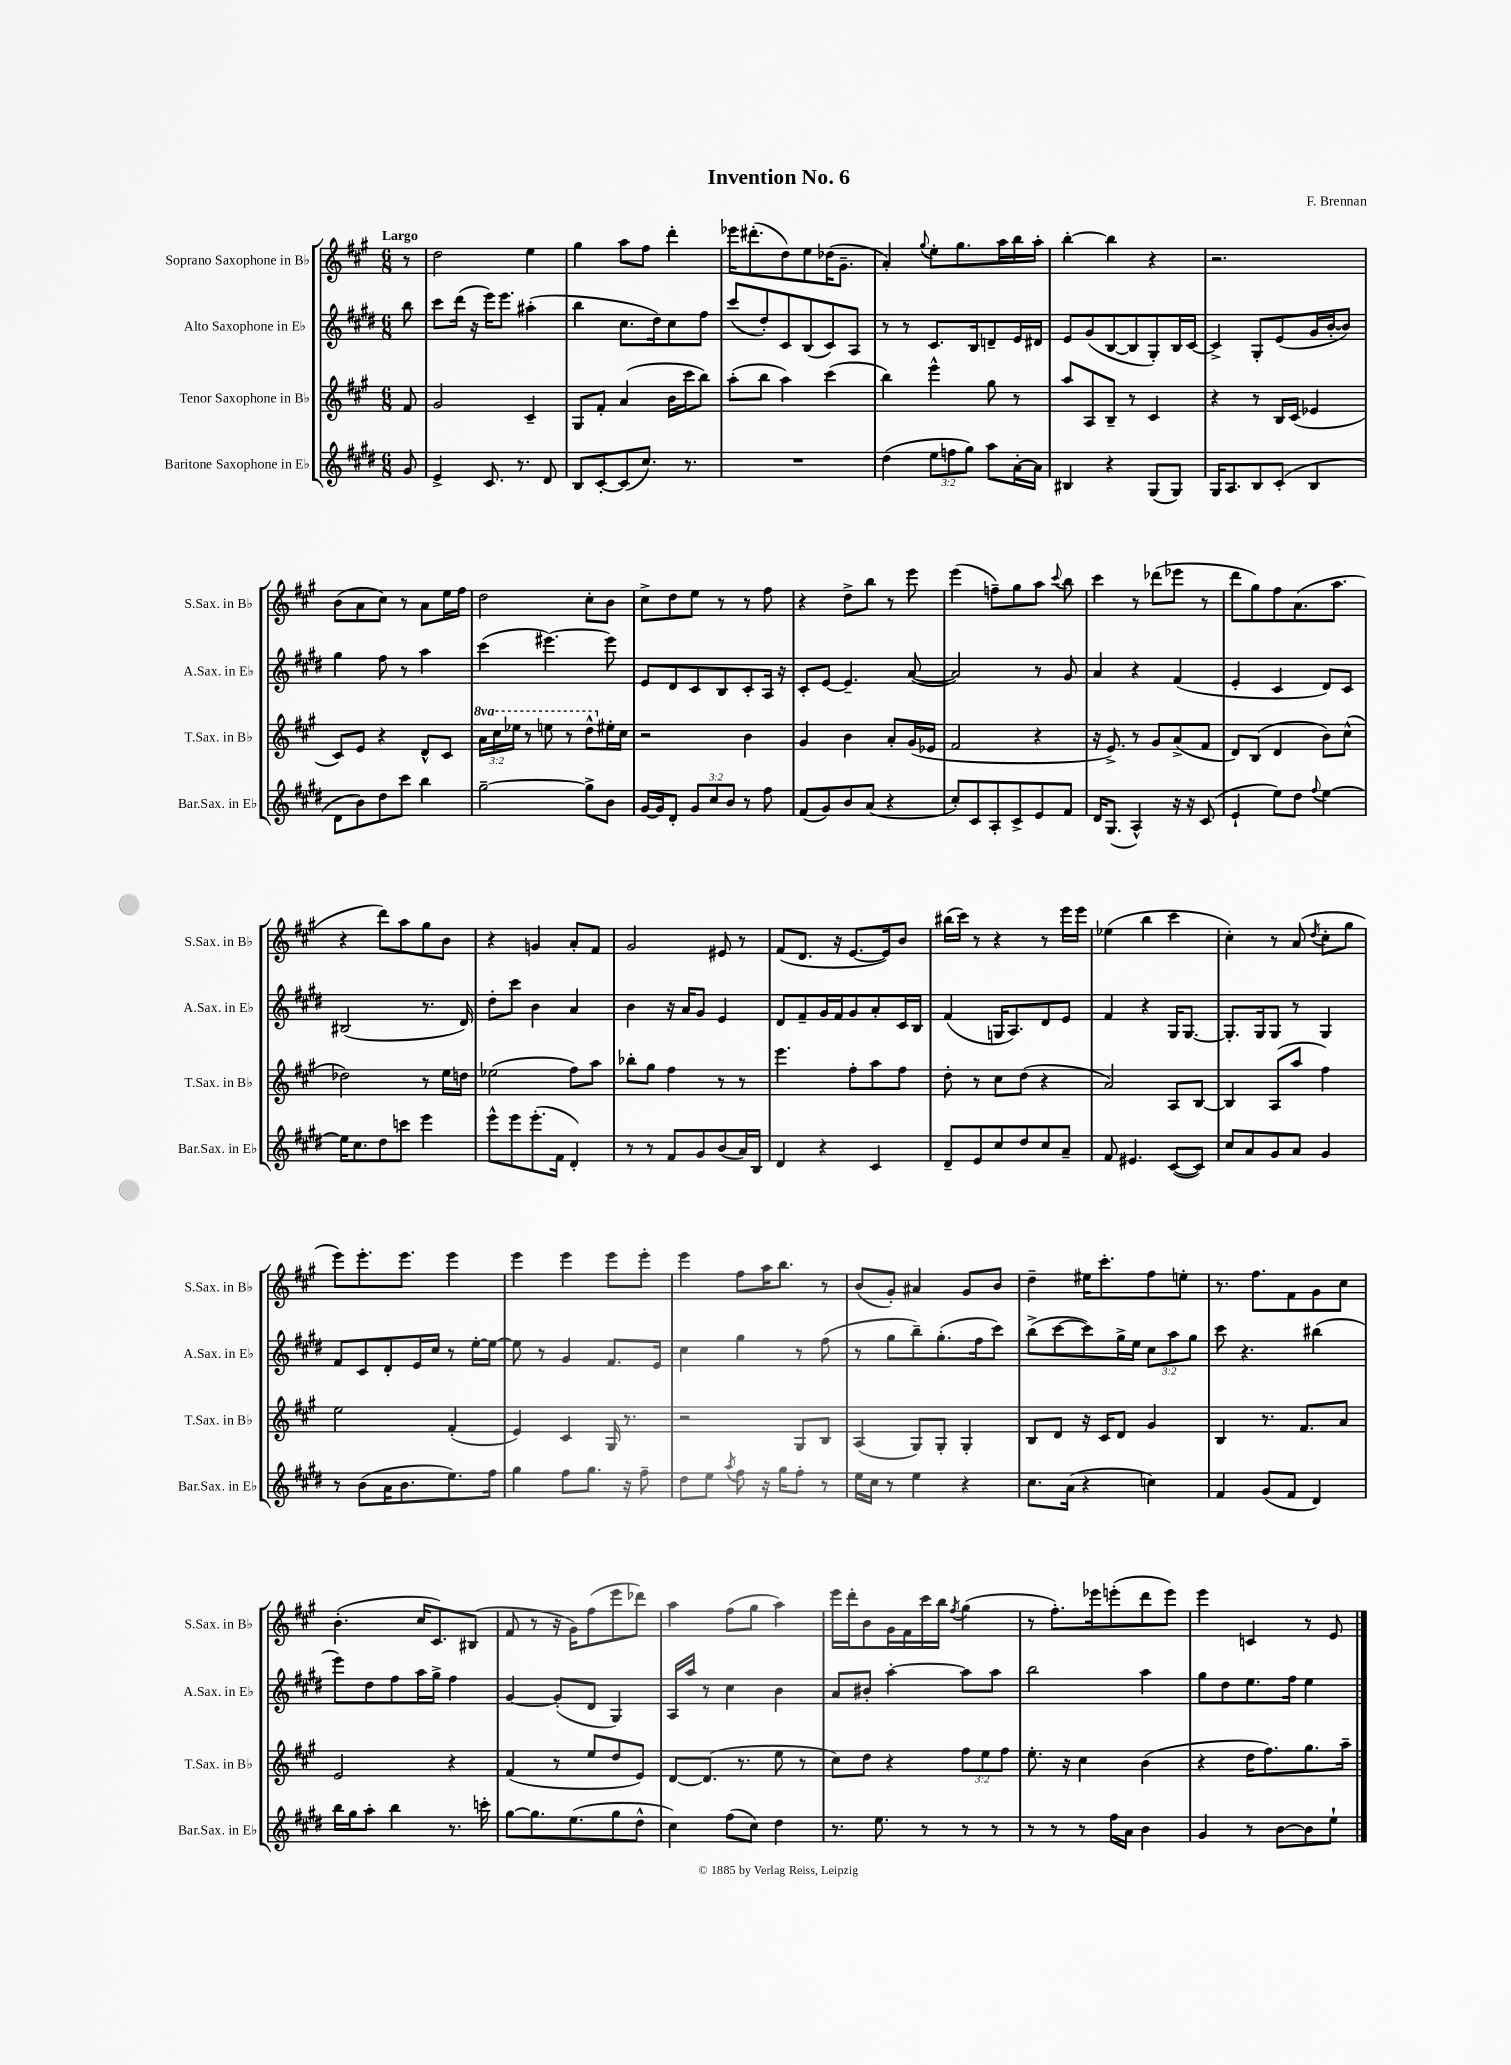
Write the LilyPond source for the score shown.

\header { title = "Invention No. 6" composer = "F. Brennan" }
<<
\new StaffGroup <<
\new Staff = "s0" \with { instrumentName = "Soprano Saxophone in Bb" shortInstrumentName = "S.Sax. in Bb" } {
    \clef treble \key a \major \numericTimeSignature \time 6/8 \partial 8 \tempo "Largo"
    \autoBeamOff r8 |
    d''2 e''4 |
    gis''4 a''8[ fis''8] d'''4-. |
    ees'''16[ dis'''8.-.( d''8) e''8 des''16( gis'8.]-- |
    a'4-.) \appoggiatura { gis''8 } e''8[-. gis''8. a''16 b''16 a''16]-. |
    b''4~-. b''4 r4 |
    r2. |
    b'8[( a'8 cis''8]) r8 a'8[ e''16 fis''16] |
    d''2 cis''8[-. b'8] |
    cis''8[-> d''8 e''8] r8 r8 fis''8 |
    r4 d''8[-> b''8] r8 e'''8 |
    e'''4( f''8[--) gis''8 a''8] \appoggiatura { cis'''8 } b''8 |
    cis'''4 r8 des'''8[( ees'''8] r8 |
    d'''8[ gis''8) fis''8 a'8.( a''8.] |
    r4 d'''8[) a''8 gis''8 b'8] |
    r4 g'4 a'8[-. fis'8] |
    gis'2 eis'8 r8 |
    fis'8[( d'8.] r16 e'8.[~ e'16) b'8] |
    bis''16[( cis'''16]) r8 r4 r8 e'''16[ e'''16] |
    ees''4( b''4 cis'''4 |
    cis''4-.) r8 a'8( \acciaccatura { d''8 } cis''8[-. gis''8] |
    e'''8[) e'''8.-. e'''8.] e'''4 |
    e'''4 e'''4 e'''8[ e'''8]-. |
    e'''4 fis''8[ a''16 b''8.] r8 |
    b'8[( gis'8]-.) ais'4 gis'8[ b'8] |
    d''4-- eis''16[ cis'''8.-. fis''8 e''8]-. |
    r8. fis''8.[ fis'8 gis'8 cis''8] |
    b'4.-.( cis''16[ cis'8.) bis8]( |
    fis'8 r8 r16 gis'16[) fis''8( e'''8 des'''8]) |
    a''4 fis''8[( gis''8] a''4) |
    e'''16[ d'''16-. b'8 gis'16 fis'16 cis'''16 b''16] \acciaccatura { fis''8 } gis''4( |
    r8 fis''8.[-.) ees'''16 e'''8-.( d'''8 e'''8]) |
    e'''4 c'4 r8 e'8 \bar "|." |
}
\new Staff = "s1" \with { instrumentName = "Alto Saxophone in Eb" shortInstrumentName = "A.Sax. in Eb" } {
    \clef treble \key e \major \numericTimeSignature \time 6/8 \override Staff.TupletNumber.text = #tuplet-number::calc-fraction-text \partial 8
    \autoBeamOff b''8 |
    cis'''8[ dis'''16]( r16 e'''16[) e'''8.] ais''4-.( |
    b''4 cis''8.[ dis''16) cis''8 fis''8] |
    cis'''8[( dis''8-.) cis'8 b8( cis'8) a8] |
    r8 r8 cis'8.[ b16 d'8-- e'16 dis'16] |
    e'8[ gis'8( b8~ b8 gis8-.) b16 cis'16]~ |
    cis'4-> gis8[-. e'8( gis'16 b'16~-. b'8]) |
    gis''4 fis''8 r8 a''4 |
    cis'''4( eis'''4.~) eis'''8 |
    e'8[ dis'8 cis'8 b8 cis'8-. a16] r16 |
    cis'8[-. e'8]~ e'4.-- a'8~( |
    a'2) r8 gis'8 |
    a'4 r4 fis'4( |
    e'4-. cis'4 dis'8[) cis'8] |
    bis2( r8. dis'16) |
    dis''8[-. cis'''8] b'4 a'4 |
    b'4 r16 a'16[ gis'8] e'4 |
    dis'8[ fis'8-- gis'16 fis'16 gis'8 a'8-. cis'16 b16] |
    fis'4( g16[ a8.) dis'8 e'8] |
    fis'4 r4 gis16[ gis8.]~ |
    gis8.[-. gis16 gis8] r8 gis4 |
    fis'8[ cis'8 dis'8-. e'16 cis''16] r8 e''16[~-. e''16]~ |
    e''8 r8 gis'4 fis'8.[ e'16] |
    cis''4 gis''4 r8 fis''8( |
    r8 gis''8[ b''8--) gis''8.-.( fis''16 cis'''8]) |
    b''8[->( cis'''8~ cis'''8) gis''16-> e''16] \tuplet 3/2 { cis''8[ a''8 gis''8] } |
    cis'''8 r4. bis''4( |
    e'''8[) dis''8 fis''8 a''16 gis''16]-> fis''4 |
    gis'4~ gis'8[-.( dis'8] gis4) |
    a16[ a''16] r8 cis''4 b'4 |
    a'8[ bis'8]-. a''4~-. a''8[ a''8] |
    b''2 a''4 |
    gis''8[ dis''8 e''8. fis''16] e''4 \bar "|." |
}
\new Staff = "s2" \with { instrumentName = "Tenor Saxophone in Bb" shortInstrumentName = "T.Sax. in Bb" } {
    \clef treble \key a \major \numericTimeSignature \time 6/8 \override Staff.TupletNumber.text = #tuplet-number::calc-fraction-text \set Staff.ottavationMarkups = #ottavation-simple-ordinals \partial 8
    \autoBeamOff fis'8 |
    gis'2 cis'4-- |
    gis8[ fis'8]-. a'4( b'16[ cis'''16 b''8]) |
    a''8[-.( b''8] a''4) cis'''4( |
    b''4) e'''4-^ gis''8 r8 |
    a''8[ a8 b8]-- r8 cis'4 |
    r4 r8 b16[ cis'16]( ees'4 |
    cis'8[) e'8] r4 d'8[-^ cis'8] |
    \tuplet 3/2 { \ottava #1 a''16[ cis'''16 ees'''16] } r8 e'''8 r8 d'''8[-^ \ottava #0 eis''16-. cis''16] |
    r2 b'4 |
    gis'4 b'4 a'8[-. gis'16( ees'16] |
    fis'2 r4 |
    r16 e'8.->) r8 gis'8[ a'8->( fis'8] |
    d'8[) b8]( d'4 b'8[) cis''8]-^( |
    des''2) r8 e''16[ d''16] |
    ees''2( fis''8[) a''8] |
    bes''8[-. gis''8] fis''4 r8 r8 |
    e'''4. fis''8[-. a''8 fis''8] |
    d''8-. r8 cis''8[ d''8]( r4 |
    a'2) a8[ b8]~ |
    b4 a8[( a''8] fis''4) |
    e''2 fis'4-.( |
    e'4) cis'4 gis16 r8. |
    r2 gis8[ b8] |
    a4( gis8[) gis8]-. gis4-. |
    b8[ d'8] r16 cis'16[ d'8] gis'4 |
    b4 r8. fis'8.[ a'8] |
    e'2 r4 |
    fis'4( r8 e''8[ d''8 e'8]) |
    d'8[~ d'8.]( r8. e''8 r8 |
    cis''8[) d''8] r4 \tuplet 3/2 { fis''8[ e''8 fis''8] } |
    e''8.-. r16 cis''4 b'4( |
    r4 d''16[ fis''8.) gis''8. a''16]-- \bar "|." |
}
\new Staff = "s3" \with { instrumentName = "Baritone Saxophone in Eb" shortInstrumentName = "Bar.Sax. in Eb" } {
    \clef treble \key e \major \numericTimeSignature \time 6/8 \override Staff.TupletNumber.text = #tuplet-number::calc-fraction-text \partial 8
    \autoBeamOff gis'8 |
    e'4-> cis'8. r8. dis'8 |
    b8[ cis'8~-. cis'8( cis''8.]) r8. |
    R2. |
    dis''4( \tuplet 3/2 { e''8[ f''8 gis''8]) } a''8[ a'16~-. a'16] |
    bis4 r4 gis8[( gis8]) |
    gis16[ a8. b8 cis'8]-.( b4 |
    dis'8[ b'8) dis''8 cis'''8] b''4 |
    gis''2~-- gis''8[-> b'8] |
    gis'16[~ gis'16 dis'8]-. \tuplet 3/2 { gis'8[ cis''8 b'8] } r8 fis''8 |
    fis'8[( gis'8) b'8 a'8]( r4 |
    cis''8[-.) cis'8 a8-. cis'8-> e'8 fis'8] |
    dis'16[ gis8.]( a4-^) r16 r16 cis'8( |
    e'4-! e''8[) dis''8] \appoggiatura { fis''8 } e''4~ |
    e''16[ cis''8. dis''8 c'''8] e'''4 |
    e'''8[-^ e'''8 e'''8.-.( fis'16] dis'4-.) |
    r8 r8 fis'8[ gis'8 b'8( a'16) b16] |
    dis'4 r4 cis'4 |
    dis'8[-- e'8 cis''8 dis''8 cis''8 a'8]-- |
    fis'8 eis'4. cis'8[~( cis'8]) |
    cis''8[ a'8 gis'8 a'8] gis'4 |
    r8 b'8[( a'16 b'8. e''8.) fis''16] |
    gis''4 fis''8[ gis''8.] r16 fis''8-- |
    dis''8[ e''8] \acciaccatura { a''8 } fis''8 r16 gis''16[ fis''8]-. r8 |
    e''16[ cis''16] r8 e''4 r4 |
    cis''8.[ a'16]( r4 c''4) |
    fis'4 gis'8[( fis'8] dis'4) |
    b''16[ gis''16 a''8]-. b''4 r8. c'''16-. |
    gis''8[~ gis''8. e''8.( gis''8 dis''8]-^ |
    cis''4) fis''8[( cis''8]) dis''4 |
    r8. e''8. r8 r8 r8 |
    r8 r8 r8 fis''16[ a'16] b'4 |
    gis'4 r8 b'8[~ b'8 e''8]-! \bar "|." |
}
>>
>>
\layout { \context { \Score \remove "Bar_number_engraver" } }
